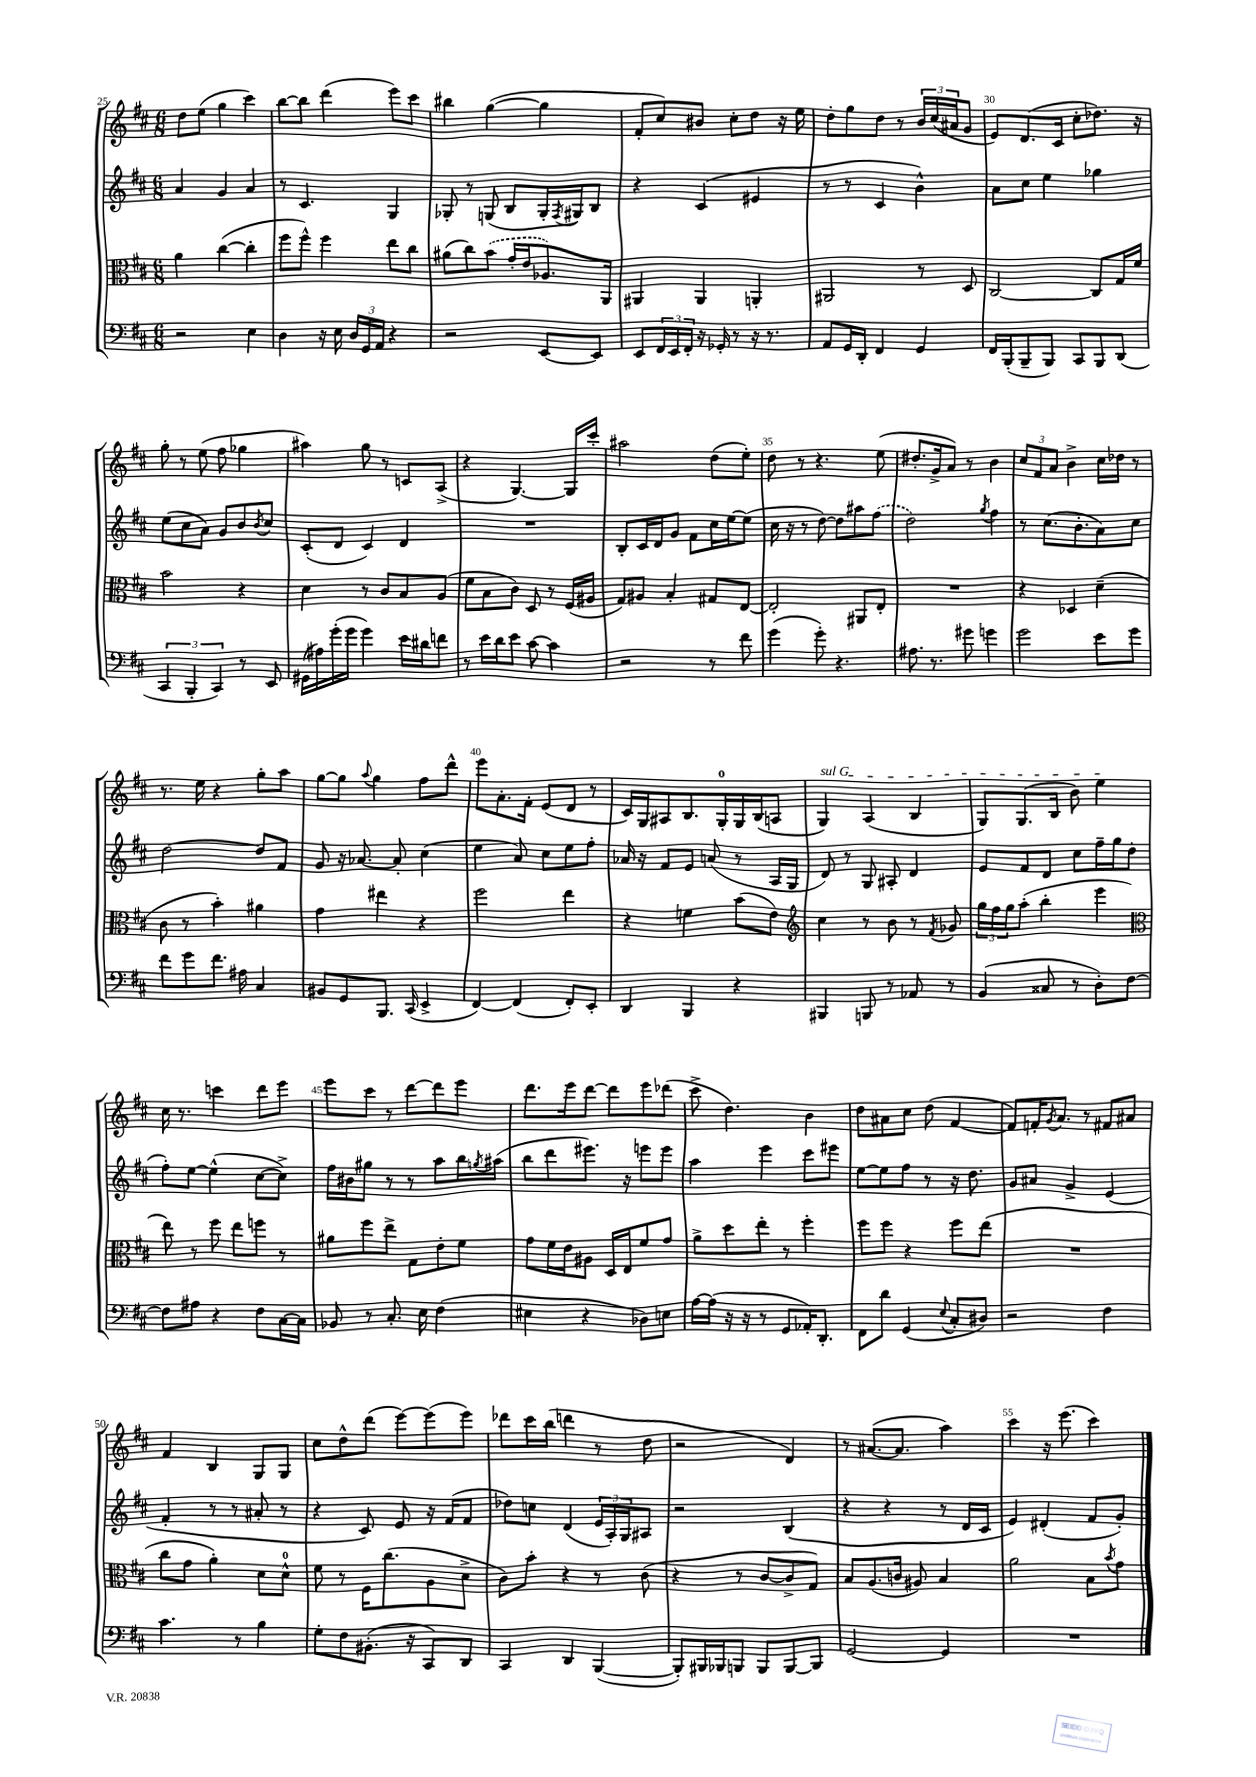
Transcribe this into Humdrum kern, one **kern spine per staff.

**kern	**kern	**kern	**kern
*part4	*part3	*part2	*part1
*staff4	*staff3	*staff2	*staff1
*clefF4	*clefC3	*clefG2	*clefG2
*k[f#c#]	*k[f#c#]	*k[f#c#]	*k[f#c#]
*M6/8	*M6/8	*M6/8	*M6/8
=25	=25	=25	=25
2r	4a\	4a/	8dd\L
.	.	.	(8ee\J
.	([4cc#\	4g/	4gg\
4E\	4cc#'\]	4a/	4ccc#\)
=26	=26	=26	=26
4D\	8ff#\L	8r	[8bb\L
.	8ff#^^\J)	4.c#/	8bb\J]
16r	4ff#\	.	(4ddd\
16E\	.	.	.
24D/LL	.	.	.
24GG/	.	.	.
24AA/JJ	.	.	.
4r	8ee\L	4G/	8eee\L)
.	8cc#\J	.	8ccc#\J
=27	=27	=27	=27
2r	(8a#X\L	8G-X'/	4bb#X\
.	8cc#\)	8r	.
.	(8b\J	(8Gn/	([4gg\
.	16g'/LL	8B/L	.
.	16e/J	.	.
[8EE/L	8.A-X/)	16G'/L	4gg\]
.	.	8qF#/	.
.	.	16G#X/J)	.
8EE/J]	.	8B/J	.
.	16AA/Jk	.	.
=28	=28	=28	=28
8EE/L	4AA#X/	4r	8f#'/L
24FF#/L	.	.	8cc#/)
24EE/	.	.	.
24FF#'/JJ	.	.	.
16r	4AA#/	(4c#/	8b#X/J
16GG-X'/	.	.	.
8r	.	.	8cc#'\L
16r	4AAn'/	4e#X/	8dd\J
8.r	.	.	.
.	.	.	16r
.	.	.	16ee\
=29	=29	=29	=29
8AA/L	2AA#X/	8r	8dd'\L
16GG/L	.	8r	8gg\
16DD'/JJ	.	.	.
4FF#/	.	4c#/	8dd\J
.	.	.	8r
4GG/	8r	4b^^\)	24b/LL
.	.	.	(24cc#/
.	.	.	24a#X/J
.	8D/	.	8g/J
=30	=30	=30	=30
16FF#/LL	[2C#/	8a\L	8e/L)
(16BBB'/J	.	.	.
8BBB~/	.	8cc#\J	(8.d/
8BBB/J)	.	4ee\	.
.	.	.	16c#/Jk
8CC#/L	.	.	8cc#'\L
8BBB/	8C#/L]	4gg-X\	8.dd-X\J)
(8DD/J	16G/L	.	.
.	16f#/JJ	.	16r
!!LO:LB:g=z
=31	=31	=31	=31
6CC#/	2b\	(8ee\L	8gg'\
.	.	8cc#\	8r
6BBB'/	.	.	.
.	.	8a\J)	(8ee\
6CC#/)	.	.	.
.	.	8g/L	8ff#\
8r	4r	8b/	4gg-X\
.	.	8qb/	.
8EE/	.	8cc#/J	.
=32	=32	=32	=32
(16GG#X\LL	4d\	(8c#'/L	4aa#X\)
16A#X\)	.	.	.
(16g'\	.	8d/J	.
16g\JJ	.	.	.
4g\)	8r	4c#/)	8gg\
.	8c#/L	.	8r
16e\LL	8B/	4d/	8cn/L
16d#X\J	.	.	.
8fn\J	(8A/J	.	(8A^/J
=33	=33	=33	=33
8r	8f#\L	2.r	4r
16e\LL	8B\	.	.
16d\J	.	.	.
8e\J	8c#\J)	.	[4.G/)
[8c#\	8D/	.	.
4c#\]	8r	.	.
.	(16F#/LL	.	16G/LL]
.	16A#X/JJ	.	16ccc#'/JJ
=34	=34	=34	=34
2r	8G/L)	8B'/L	2aa#X\
.	8A#X/J	16c#/L	.
.	.	16d/J	.
.	4B'/	8g/J	.
.	.	8f#\L	.
8r	8G#X/L	16cc#\L	(8dd\L
.	.	[16ee\J	.
8f#\	[8E/J	(8ee\J]	8ee'\J)
=35	=35	=35	=35
(4g\	2E'/]	16cc#\	8dd\
.	.	16r	.
.	.	8r	8r
8g'\)	.	[8dd\)	4.r
4.r	.	8dd\L]	.
.	8AA#X/L	8aa#X\	.
.	8E'/J	(8ff#\J	(8ee\
=36	=36	=36	=36
8.A#X\	2.r	2dd\)	8.dd#X'/L
8.r	.	.	16g^/k
.	.	.	8a/J)
8g#X\	.	.	8r
.	.	8qgg/	.
4gn\	.	4ff#\	4b\
=37	=37	=37	=37
2g\	4r	8r	12cc#/L
.	.	.	12f#/
.	.	(8.cc#\L	.
.	.	.	12a/J
.	4D-X/	.	4b^\
.	.	8.b'\	.
8e\L	(4d~\	8a\)	16cc#\LL
.	.	.	16dd-X\JJ
8g\J	.	8cc#\J	8r
!!LO:LB:g=z
=38	=38	=38	=38
8f#\L	8c#\	[2dd\	8.r
8g\	8r	.	.
.	.	.	16ee\
8.f#\J	4b'\)	.	4r
16A#X\	.	.	.
4C#/	4a#X\	8dd/L]	8gg'\L
.	.	8f#/J	8aa\J
=39	=39	=39	=39
8BB#X/L	4g\	8g/	[8gg\L
8GG/	.	16r	8gg\J]
.	.	[8.a-X/	.
.	.	.	8qqaa/
8.BBB/J	4ee#X\	.	4gg\
.	.	8a-'/]	.
(16CC#/	.	.	.
4EE^/	4r	(4cc#\	8ff#\L
.	.	.	8ddd^^\J
=40	=40	=40	=40
[4FF#/)	2ff#\	4ee\	8eee\L
.	.	.	8.a'\
(4FF#/]	.	8a/)	.
.	.	.	16f#'\Jk
.	.	8cc#\L	(8e/L
8FF#'/L)	4ee\	8ee\	8d/J
8EE'/J	.	8ff#'\J	8r
=41	=41	=41	=41
4DD/	4r	16a-X/	16c#/LL)
.	.	16r	16G/J
.	.	8f#/L	8A#X/
4BBB/	4fn\	8e/J	8.B/
.	.	(8an/	.
.	.	.	16G'/L
4r	(8b\L	8r	16G/
.	.	.	(16B/J
.	8e\J)	16A/LL	8An/J
.	.	16G/JJ	.
=42	=42	=42	=42
*	*clefG2	*	*
!	!	!	!LO:TX:a:i:t=sul G
4BBB#X/	4cc#\	8d/)	4G/)
.	.	8r	.
8BBBn/	8r	8G/	(4A/
8r	8b\	8A#X'/	.
8AA-X/	8r	4d/	4B/
.	8qf#/	.	.
8r	8g-X/	.	.
=43	=43	=43	=43
(4BB/	24gg\LL	8e/L	8G/L)
.	24ff#\	.	.
.	24gg\J	.	.
.	(8aa'\J	8f#/	(8.G/
8C##X/	4bb'\	8d/J	.
.	.	.	16B/Jk
8r	.	8cc#\L	8b\)
8D'\L)	4eee\	16ff#~\L	4ee\
.	.	16gg\J	.
[8F#\J	.	(8dd\J	.
!!LO:LB:g=z
=44	=44	=44	=44
*	*clefC3	*	*
8F#\L]	8ee\)	8ff#'\L)	16cc#\
.	.	.	8.r
8A#X\J	8r	[8ee\J	.
4r	8ff#\	(4ee^^\]	4cccn\
.	8ee\L	.	.
8F#\L	8ffn\J	[8cc#\L	8ddd\L
[16C#\L	8r	8cc#^\J])	8eee\J
16C#\JJ]	.	.	.
=45	=45	=45	=45
8BB-X/	8a#X\L	16ff#\LL	8eee\L
.	.	16b#X\J	.
8r	8ff#\	8gg#X\J	8ccc#\J
8.C#'/	8ee^\J	8r	8r
.	8G\L	8r	[8ddd\L
16E\	.	.	.
(4F#\	8e'\	8aa\L	8ddd\]
.	8f#\J	16bb\L	8eee\J
.	.	8qggn/	.
.	.	(16aa#X\JJ	.
=46	=46	=46	=46
4E#X\	8g\L	8bb\L	8.ddd\L
.	16f#\L	8ddd\	.
.	16e\J	.	16eee\k
4r	8A#X\J	8.eee#X\J)	[8ddd\J
.	16D/LL	.	8ddd\L]
.	16E/J	16r	.
8D-X\L)	8f#/	8eeen\L	8eee\
8En\J	8g/J	8eee\J	(8ddd-X\J
=47	=47	=47	=47
[16A\LL	8a^\L	4aa\	8ccc#^\
(16A\JJ]	.	.	.
16r	8dd\	.	4.dd\)
16r	.	.	.
8r	8ee'\J	4eee\	.
8GG/L	8r	.	.
16AA-X'/K)	4ff#'\	8ccc#\L	4b\
8.DD'/J	.	.	.
.	.	8eee#X\J	.
=48	=48	=48	=48
8FF#\L	8ff#\L	[8ee\L	8dd\L
8d\J	8ff#\J	8ee\]	8a#X\
(4GG/	4r	8ff#\J	8cc#\J
.	.	8r	(8dd\
8qqE/	.	.	.
8C#'/L	8ff#\L	16r	[4f#/
.	.	8.dd\	.
8D#X/J)	(8ee\J	.	.
=49	=49	=49	=49
2r	2.r	8g/L	8f#/L])
.	.	8a#X/J	16fn'/K
.	.	.	8qg/
.	.	.	8.a/J
.	.	4g^/	.
.	.	.	8r
4F#\	.	(4e/	8f#X/L
.	.	.	8a#X/J
!!LO:LB:g=z
=50	=50	=50	=50
4.c#\	8cc#\L	4f#'/	4f#/
.	8g\J	.	.
.	4a'\)	8r	4B/
8r	.	8r	.
4B\	8d\L	8a#X'/	8G/L
.	8d^^\J	8r	8G/J
=51	=51	=51	=51
8G'\L	8f#\	4r	8cc#\L
8F#\	8r	.	8dd^^\
(8.BB#X'\J	16F#\KL	8c#/)	(8ddd\J
.	(8.cc#\	.	.
.	.	8e/	[8eee\L)
16r	.	.	.
8CC#/L)	8A\	16r	(8eee\]
.	.	(16f#/KL	.
8DD/J	8d^\J	8f#/J	8eee\J)
=52	=52	=52	=52
4CC#/	8c#\L)	8dd-X\L)	8ddd-X\L
.	8b'\J	8ccn\J	16ccc#\L
.	.	.	(16bb\JJ
4DD/	4r	(4d/	4dddn\
([4BBB/	8r	24e/LL	8r
.	.	24A'/)	.
.	.	24G/J	.
.	(8c#\	8A#X/J	8dd\
=53	=53	=53	=53
8BBB'/L])	4r	2r	2r
16BBB#X/L	.	.	.
16BBB-X/J	.	.	.
8BBBn/J	8r	.	.
8BBB/L	[8c#/L	.	.
[8BBB/	8c#^/]	(4B/	4d/)
8BBB/J]	8G/J)	.	.
=54	=54	=54	=54
[2GG/	8B/L	4r	8r
.	(8.A/	.	([8.a#X/L
.	.	4r	.
.	16cn/Jk	.	8.a#/J]
.	8A#X/)	.	.
4GG/]	4B/	8r	4aa\)
.	.	16d/LL	.
.	.	16c#/JJ	.
=55	=55	=55	=55
2.r	2a\	4e/)	4ccc#\
.	.	(4d#X'/	16r
.	.	.	(8.eee\
.	8B\L	8f#/L	4ccc#\)
.	8qb/	.	.
.	8g\J	8g'/J)	.
==	==	==	==
*-	*-	*-	*-
